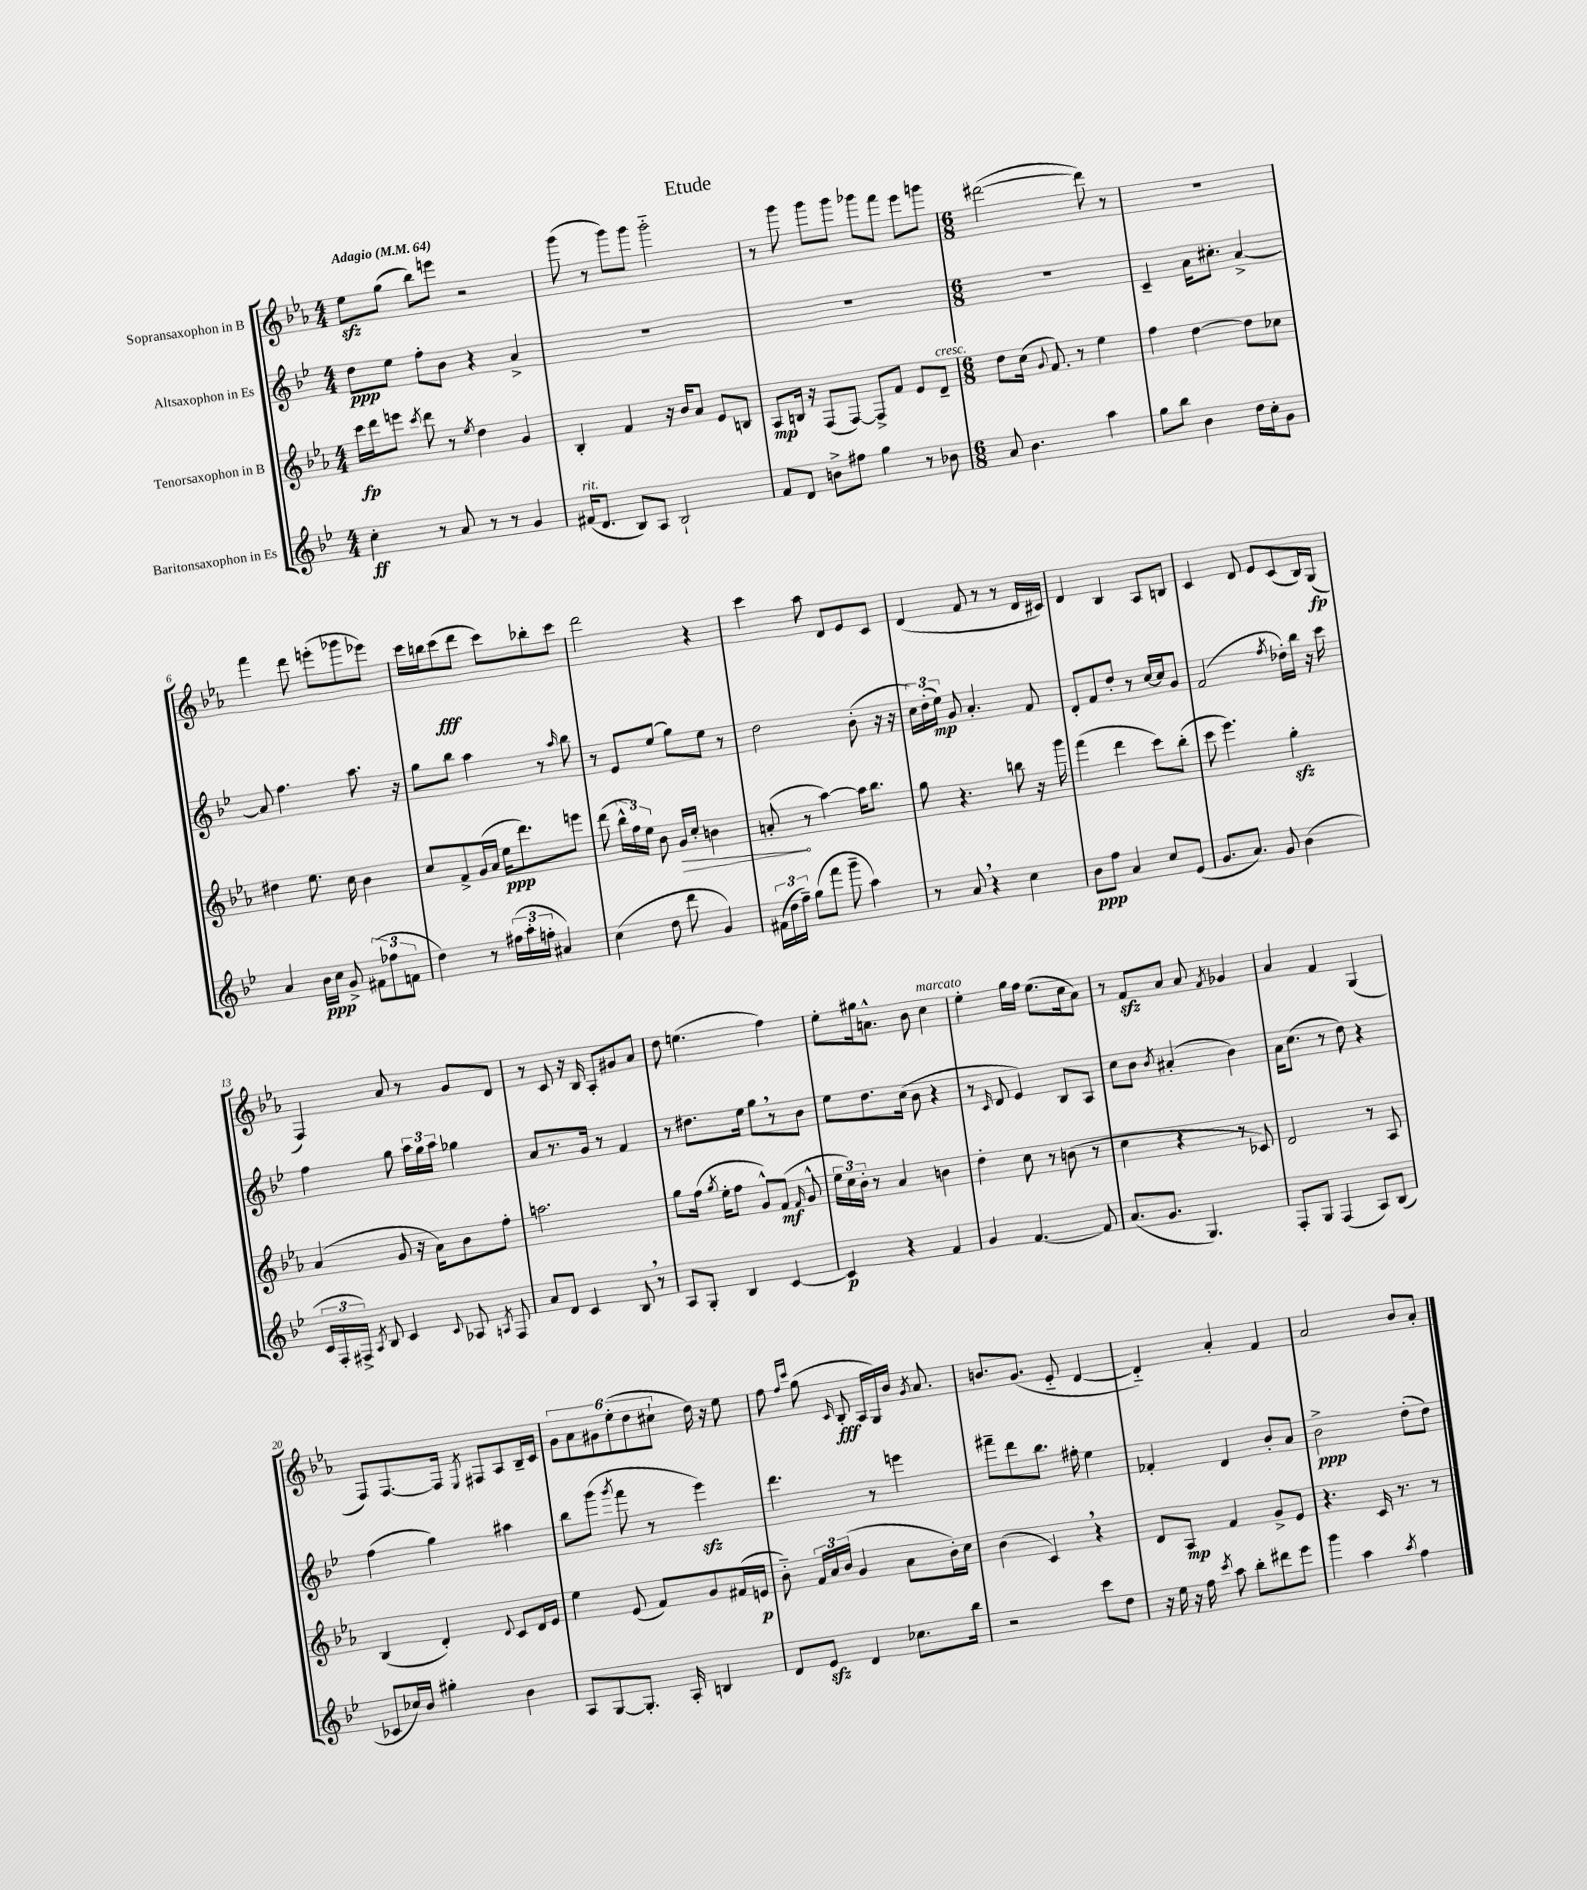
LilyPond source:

\header { title = "Etude" }
<<
\new StaffGroup <<
\new Staff = "s0" \with { instrumentName = "Sopransaxophon in B" } {
    \clef treble \key ees \major \numericTimeSignature \time 4/4 \tempo "Adagio" 4 = 64
    \autoBeamOff ees''8[\sfz g''8]( bes''8[) e'''8] r2 |
    g'''8( r8 g'''8[) g'''8] g'''2-_ |
    r8 g'''8 g'''8[ g'''8] ges'''8[ f'''8] ees'''8[ g'''8] |
    \numericTimeSignature \time 6/8 dis'''2~( dis'''8) r8 |
    R2. |
    f'''4 d'''8 e'''8[-.( ges'''8 ees'''8]) |
    c'''16[ b''16 c'''8\fff( d'''8] c'''8[) bes''8-. c'''8] |
    d'''2 r4 |
    c'''4 aes''8 d'8[ ees'8 c'8] |
    d'4( f'8 r8 r8 d'16[ cis'16]) |
    d'4 bes4 aes8[ b8] |
    c'4 d'8 ees'8[ c'8( bes16) g16]\fp( |
    f4) aes'8 r8 g'8[ d'8] |
    r8 c'8 r16 bes16 aes8[-. gis'8 aes'8] |
    d''8 e''4.( f''4) |
    ees''8[-. gis''16 a'8.]-^ bes'8 c''4^\markup { \italic "marcato" } |
    ees''4-. g''16[ f''16] ees''8.[( c''16 aes'8]) |
    r8 f'8[\sfz aes'8] aes'8 \acciaccatura { f'8 } ges'4 |
    aes'4 f'4 g4( |
    f8[) f8.~ f16] \acciaccatura { ees8 } fis8[ aes8 bes16-- c'16] |
    \tuplet 6/4 { g'8[ aes'8 gis'8 ees''8-.( d''8 cis''8]-! } d''16) r16 ees''8 |
    f''8 \grace { f''16[ c'''16] } g''8( \grace { c'16 } bes8-.\fff aes16[ g16) bes'16] \acciaccatura { g'8 } aes'8. |
    b'8.[ g'8.]( ees'8-_ d'4~ |
    d'4-_) aes'4-. f'4 |
    aes'2 bes'8[ aes'8]-. \bar "|." |
}
\new Staff = "s1" \with { instrumentName = "Altsaxophon in Es" } {
    \clef treble \key bes \major \numericTimeSignature \time 4/4
    \autoBeamOff d''8[\ppp ees''8] f''8[-. bes'8] r4 a'4-> |
    R1 |
    R1 |
    \numericTimeSignature \time 6/8 R2. |
    c'4-- a'16[ cis''8.]-. a'4~-> |
    a'8 f''4. a''8. r16 |
    g''8[ bes''8] a''4 r8 \grace { a''16 } bes''8 |
    r8 ees'8[ ees''8]( g''8[) ees''8] r8 |
    d''2 bes'8-.( r16 r16 |
    \tuplet 3/2 { c''16[) d''16-.( ees''16]\mp) } g'8 a'4.-. f'8 |
    d'8[-. f'8 d''8]-. r8 c''16[~ c''16 g'8] |
    f'2( \acciaccatura { f''8 } des''16[-.) bes''16] r16 c'''16 |
    f''4 g''8 \tuplet 3/2 { a''16[ g''16 a''16] } ges''4 |
    a'8[ r8. g'16] r8 f'4 |
    r8 dis''8.[ ees''16] g''8[ \breathe r8 bes'8] |
    ees''8[ d''8. c''16]( bes'8 r4 |
    r8 \grace { c'16 } d'8 ees'4) bes8[ a8] |
    c''8[ bes'8] \acciaccatura { bes'8 } ais'4-.( bes'4) |
    a'16[ c''8.]( r8 d''8) r4 |
    f''4( g''4) ais''4 |
    bes''8[ g'''8]( \acciaccatura { g'''8 } f'''8 r8 ees'''4\sfz) |
    d'''4. r8 e'''4 |
    fis'''8[-- d'''8 bes''8.] fis''16-. ees''4 |
    fes'4-. d'4 bes'8[-. a'8] |
    bes'2->\ppp d''8[-.( d''8]) \bar "|." |
}
\new Staff = "s2" \with { instrumentName = "Tenorsaxophon in B" } {
    \clef treble \key ees \major \numericTimeSignature \time 4/4
    \autoBeamOff c'''16[\fp d'''16 e'''8] \acciaccatura { c'''8 } d'''8 r8 \acciaccatura { ees''8 } d''4 g'4 |
    bes4-. f'4 r16 bes'16[ aes'8] ees'8[ b8] |
    aes8[\mp b16] r16 f8[( f8]~) f8[-> f'8] ees'8[ d'8]--^\markup { \italic "cresc." } |
    \numericTimeSignature \time 6/8 d''8[ c''16]( \appoggiatura { g'8 } f'8.) r8 ees''4 |
    f''4 d''4~ d''8[ ces''8] |
    dis''4 ees''8. c''16 bes'4 |
    c''8[ f'8-> g'16( aes'16] ees''16[\ppp d'''8.) e'''8] |
    d'''8( \tuplet 3/2 { bes''16[-^ f''16) ees''16] } bes'8 \once \override Hairpin.circled-tip = ##t g'16[\> c''16]-. b'4 |
    a'8-.\!( r8 aes''4~) aes''16[ bes''8.] |
    g''8 r4. b''8 r16 g'''16 |
    f'''4( d'''4 c'''8[) bes''8]-.( |
    c'''8 ees'''4.) g''4-.\sfz |
    aes'4( g'8 r16 aes'16[) bes'8 f''8]-. |
    a''2. |
    g''8[ f''16]( \acciaccatura { g''8 } ees''16[-. f''8] g'8[-^) f'8]\mf( \grace { f'16 } g'8-^ |
    \tuplet 3/2 { ees''16[ c''16) bes'16]-. } r8 aes'4 b'4 |
    d''4-. c''8 r8 b'8( r8 |
    c''4 r4 r8 ces'8) |
    d'2 r8 aes8 |
    bes4( d'4-.) \appoggiatura { d'8 } c'8[ d'16 ees'16] |
    ees''4 ees'8( f'8[) g'8 fis'16( e'16]\p |
    bes'8-_) \tuplet 3/2 { f'16[ aes'16 bes'16]( } g'4 aes'8[ bes'16-.) c''16] |
    bes'4( c'4) \breathe r4 |
    d'8[ aes8]\mp f'4 g'8[-> ees'8] |
    r4. c'16 r8. r8 \bar "|." |
}
\new Staff = "s3" \with { instrumentName = "Baritonsaxophon in Es" } {
    \clef treble \key bes \major \numericTimeSignature \time 4/4
    \autoBeamOff c''4-.\ff r8 a'8 r8 r8 g'4 |
    fis'16[^\markup { \italic "rit." }( d'8.] bes8[) a8] bes2-! |
    f'8[ d'8] b'8[-> fis''8] g''4 r8 bes'8 |
    \numericTimeSignature \time 6/8 a'8 bes'4. a''4 |
    g''8[ bes''8] bes'4 d''16[ c''16-. g'8] |
    a'4 bes'16[\ppp c''16] g'8-> \tuplet 3/2 { fis'8[( fes''8 f'8] } |
    d''4) r8 \tuplet 3/2 { fis''16[( a''16-. f''16]-. } ais'4) |
    c''4( d''8 d'''8 g'4) |
    \tuplet 3/2 { fis'16[( d''16 f''16]--) } g''8[( f'''8] g'''8-- a''4) |
    r8 a'8 \breathe r4 c''4 |
    bes'8[\ppp f''8] a'4 c''8[ ees'8]( |
    g'8.[ a'8.]) g'8 bes'4( |
    \tuplet 3/2 { c'16[ f16-. fis16]->) } \acciaccatura { a8 } bes8 c'4 \appoggiatura { c'8 } aes8 \acciaccatura { a8 } fis8 |
    a'8[ d'8] c'4 bes8 \breathe r8 |
    a8[ g8]-. bes4 c'4~ |
    c'4\p r4 f'4 |
    g'4 f'4.~ f'8 |
    a'8.[( g'8.] g4.) |
    f8[-. g8] f4( a8[) bes8]( |
    ces'8[ ces''16) bes'16] gis''4-. bes'4 |
    a8[ g8~ g8.]-. a16-. b4 |
    d'8[ ees'8]\sfz d'4 ces''8.[ bes''16] |
    r2 c'''8[ d''8] |
    r16 ees''16 r16 f''16 \acciaccatura { c'''8 } a''8 bes''8[-. dis'''8 ees'''8] |
    g'''4 a''4 \acciaccatura { a''8 } f''4 \bar "|." |
}
>>
>>
